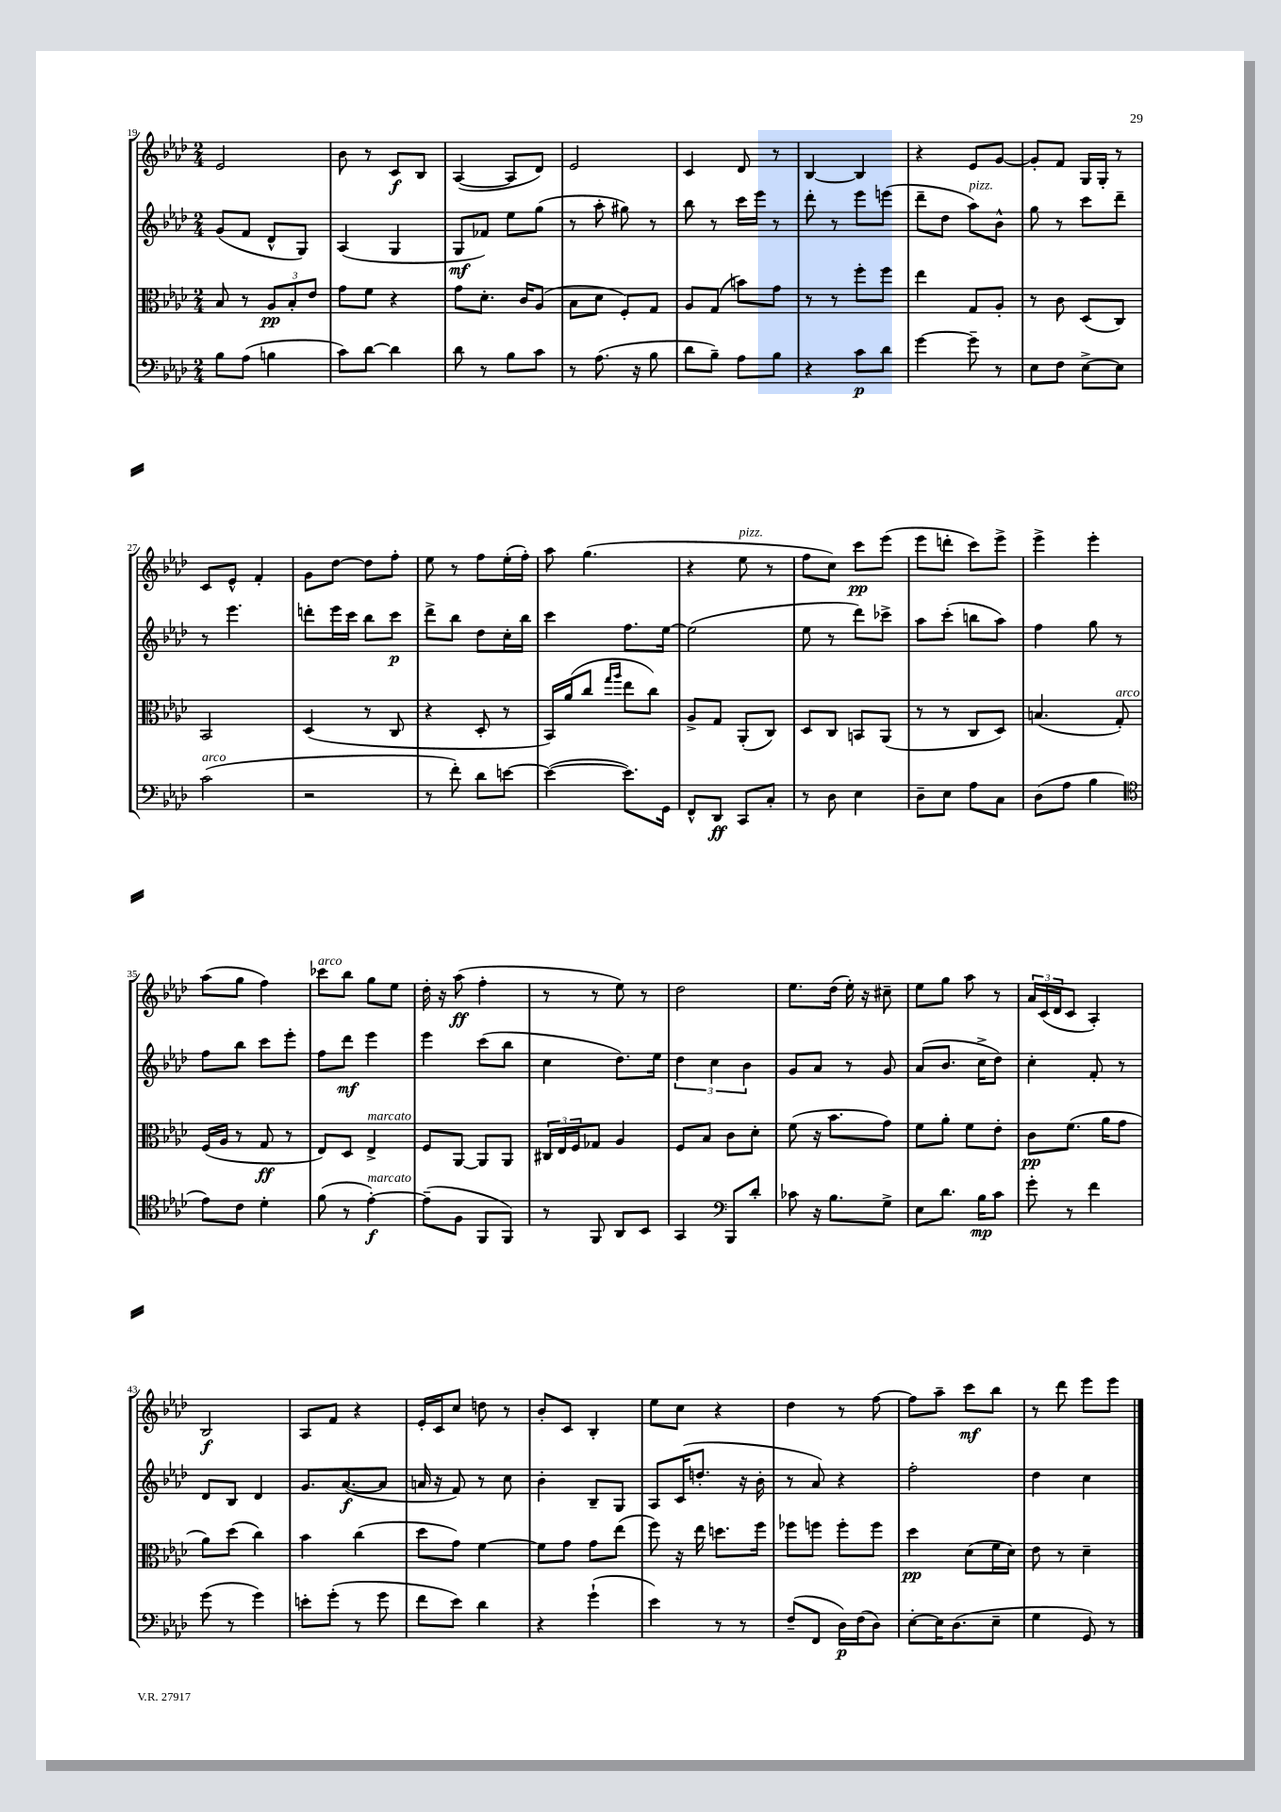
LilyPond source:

<<
\new StaffGroup <<
\new Staff = "s0" {
    \clef treble \key aes \major \numericTimeSignature \time 2/4
    ees'2 |
    bes'8 r8 c'8\f bes8 |
    aes4~( aes8 des'8) |
    ees'2 |
    c'4 des'8 r8 |
    bes4~ bes4 |
    r4 ees'8 g'8~ |
    g'8-. f'8 g16 g16-. r8 |
    c'8 ees'8-^ f'4-. |
    g'8 des''8~ des''8 f''8-. |
    ees''8 r8 f''8 ees''16-.( f''16-.) |
    aes''8 g''4.( |
    r4 ees''8^\markup { \italic "pizz." } r8 |
    f''8 c''8) c'''8\pp ees'''8( |
    ees'''8 d'''8-. c'''8) ees'''8-> |
    ees'''4-> ees'''4-. |
    aes''8( g''8 f''4) |
    ces'''8^\markup { \italic "arco" } bes''8 g''8 ees''8 |
    des''16-. r16 aes''8\ff( f''4-. |
    r8 r8 ees''8) r8 |
    des''2 |
    ees''8. des''16( ees''16-.) r16 cis''8-- |
    ees''8 g''8 aes''8 r8 |
    \tuplet 3/2 { aes'16 c'16( des'16 } c'8 aes4-.) |
    bes2\f |
    aes8 f'8 r4 |
    ees'16-. c'16 c''8 d''8 r8 |
    bes'8-. c'8 bes4-. |
    ees''8 c''8 r4 |
    des''4 r8 f''8~ |
    f''8 aes''8-- c'''8\mf bes''8 |
    r8 des'''8 ees'''8 ees'''8 \bar "|." |
}
\new Staff = "s1" {
    \clef treble \key aes \major \numericTimeSignature \time 2/4
    g'8( f'8 des'8-^ g8) |
    aes4( g4 |
    g8\mf fes'8) ees''8 g''8( |
    r8 aes''8-. gis''8) r8 |
    bes''8 r8 c'''16 ees'''16 r8 |
    des'''8-. r8 ees'''8 e'''8( |
    des'''8-- des''8 aes''8^\markup { \italic "pizz." }) bes'8-^ |
    g''8 r8 c'''8 des'''8-- |
    r8 ees'''4. |
    d'''8-. ees'''16 c'''16 bes''8 c'''8\p |
    des'''8-> bes''8 des''8 c''16-. bes''16 |
    c'''4 f''8. ees''16~ |
    ees''2( |
    ees''8 r8 des'''8) ces'''8-> |
    aes''8 c'''8-.( b''8 aes''8) |
    f''4 g''8 r8 |
    f''8 bes''8 c'''8 ees'''8-. |
    f''8 des'''8\mf ees'''4 |
    ees'''4 c'''8( bes''8 |
    c''4 des''8.) ees''16 |
    \tuplet 3/2 { des''4 c''4 bes'4 } |
    g'8 aes'8 r8 g'8 |
    aes'8( bes'8. c''16-> des''8) |
    c''4-. f'8-. r8 |
    des'8 bes8 des'4 |
    g'8. aes'8.~\f( aes'8 |
    a'16 r16 f'8) r8 c''8 |
    bes'4-. bes8-- g8 |
    aes8 c'16( d''8.-. r16 bes'16-. |
    r8 aes'8) r4 |
    f''2-. |
    des''4 c''4 \bar "|." |
}
\new Staff = "s2" {
    \clef alto \key aes \major \numericTimeSignature \time 2/4
    bes8 r8 \tuplet 3/2 { aes8\pp bes8-. ees'8 } |
    g'8 f'8 r4 |
    g'8 des'8.-. c'16 aes8( |
    bes8 des'8 f8-.) g8 |
    aes8 g8( b'8) g'8 |
    r8 r8 f''8-. f''8 |
    ees''4 g8 aes8-. |
    r8 c'8 des8( c8) |
    bes,2 |
    des4( r8 c8 |
    r4 des8-. r8 |
    bes,16) aes'16( c''8 \grace { g''16 aes''16 } ees''8 c''8) |
    aes8-> g8 aes,8-.( c8) |
    des8 c8 b,8 aes,8( |
    r8 r8 c8 des8) |
    b4.( g8-.^\markup { \italic "arco" }) |
    f16( aes16 r8 g8\ff r8 |
    ees8) des8 ees4->^\markup { \italic "marcato" } |
    f8 aes,8~ aes,8 aes,8 |
    \tuplet 3/2 { cis16 ees16 f16 } ges8 aes4 |
    f8 bes8 c'8 des'8-. |
    f'8( r16 bes'8. g'8) |
    f'8 aes'8-. f'8 ees'8-. |
    c'8\pp f'8.( aes'16 g'8 |
    aes'8) des''8( c''4) |
    bes'4 c''4( |
    des''8 g'8) f'4~ |
    f'8 g'8 g'8 ees''8( |
    f''8) r16 ees''16 d''8. f''16 |
    fes''8 f''8 f''8-. f''8 |
    des''4\pp des'8( f'16 des'16) |
    ees'8 r8 des'4-- \bar "|." |
}
\new Staff = "s3" {
    \clef bass \key aes \major \numericTimeSignature \time 2/4
    bes8 aes8( b4 |
    c'8) des'8~ des'4 |
    des'8 r8 bes8 c'8 |
    r8 aes8.( r16 bes8 |
    des'8 bes8--) aes8 bes8 |
    r4 c'8\p des'8 |
    g'4~ g'8-- r8 |
    ees8 f8 ees8~-> ees8 |
    c'2^\markup { \italic "arco" }( |
    r2 |
    r8 f'8-.) des'8 e'8~ |
    e'4~( e'8.) g,16 |
    f,8-^ des,8\ff c,8 c8-. |
    r8 des8 ees4 |
    des8-- ees8 aes8 c8 |
    des8( aes8 bes4 |
    \clef tenor ees'8) c'8 des'4-. |
    f'8( r8 ees'4~-.\f^\markup { \italic "marcato" }) |
    ees'8--( f8 f,8 f,8) |
    r8 f,8 aes,8 bes,8 |
    g,4 \clef bass bes,,8 des'8-. |
    ces'8 r16 bes8. g8-> |
    ees8 des'8. bes16\mp c'8 |
    g'8-. r8 f'4 |
    g'8( r8 g'4) |
    e'8-. g'8-.( r8 g'8 |
    f'8 ees'8) des'4 |
    r4 g'4-!( |
    ees'4) r8 r8 |
    f8--( f,8 des16\p) f16( des8) |
    ees8~-. ees16 des8.( ees8-- |
    g4 g,8) r8 \bar "|." |
}
>>
>>
\layout { \context { \Score currentBarNumber = #19 } }
